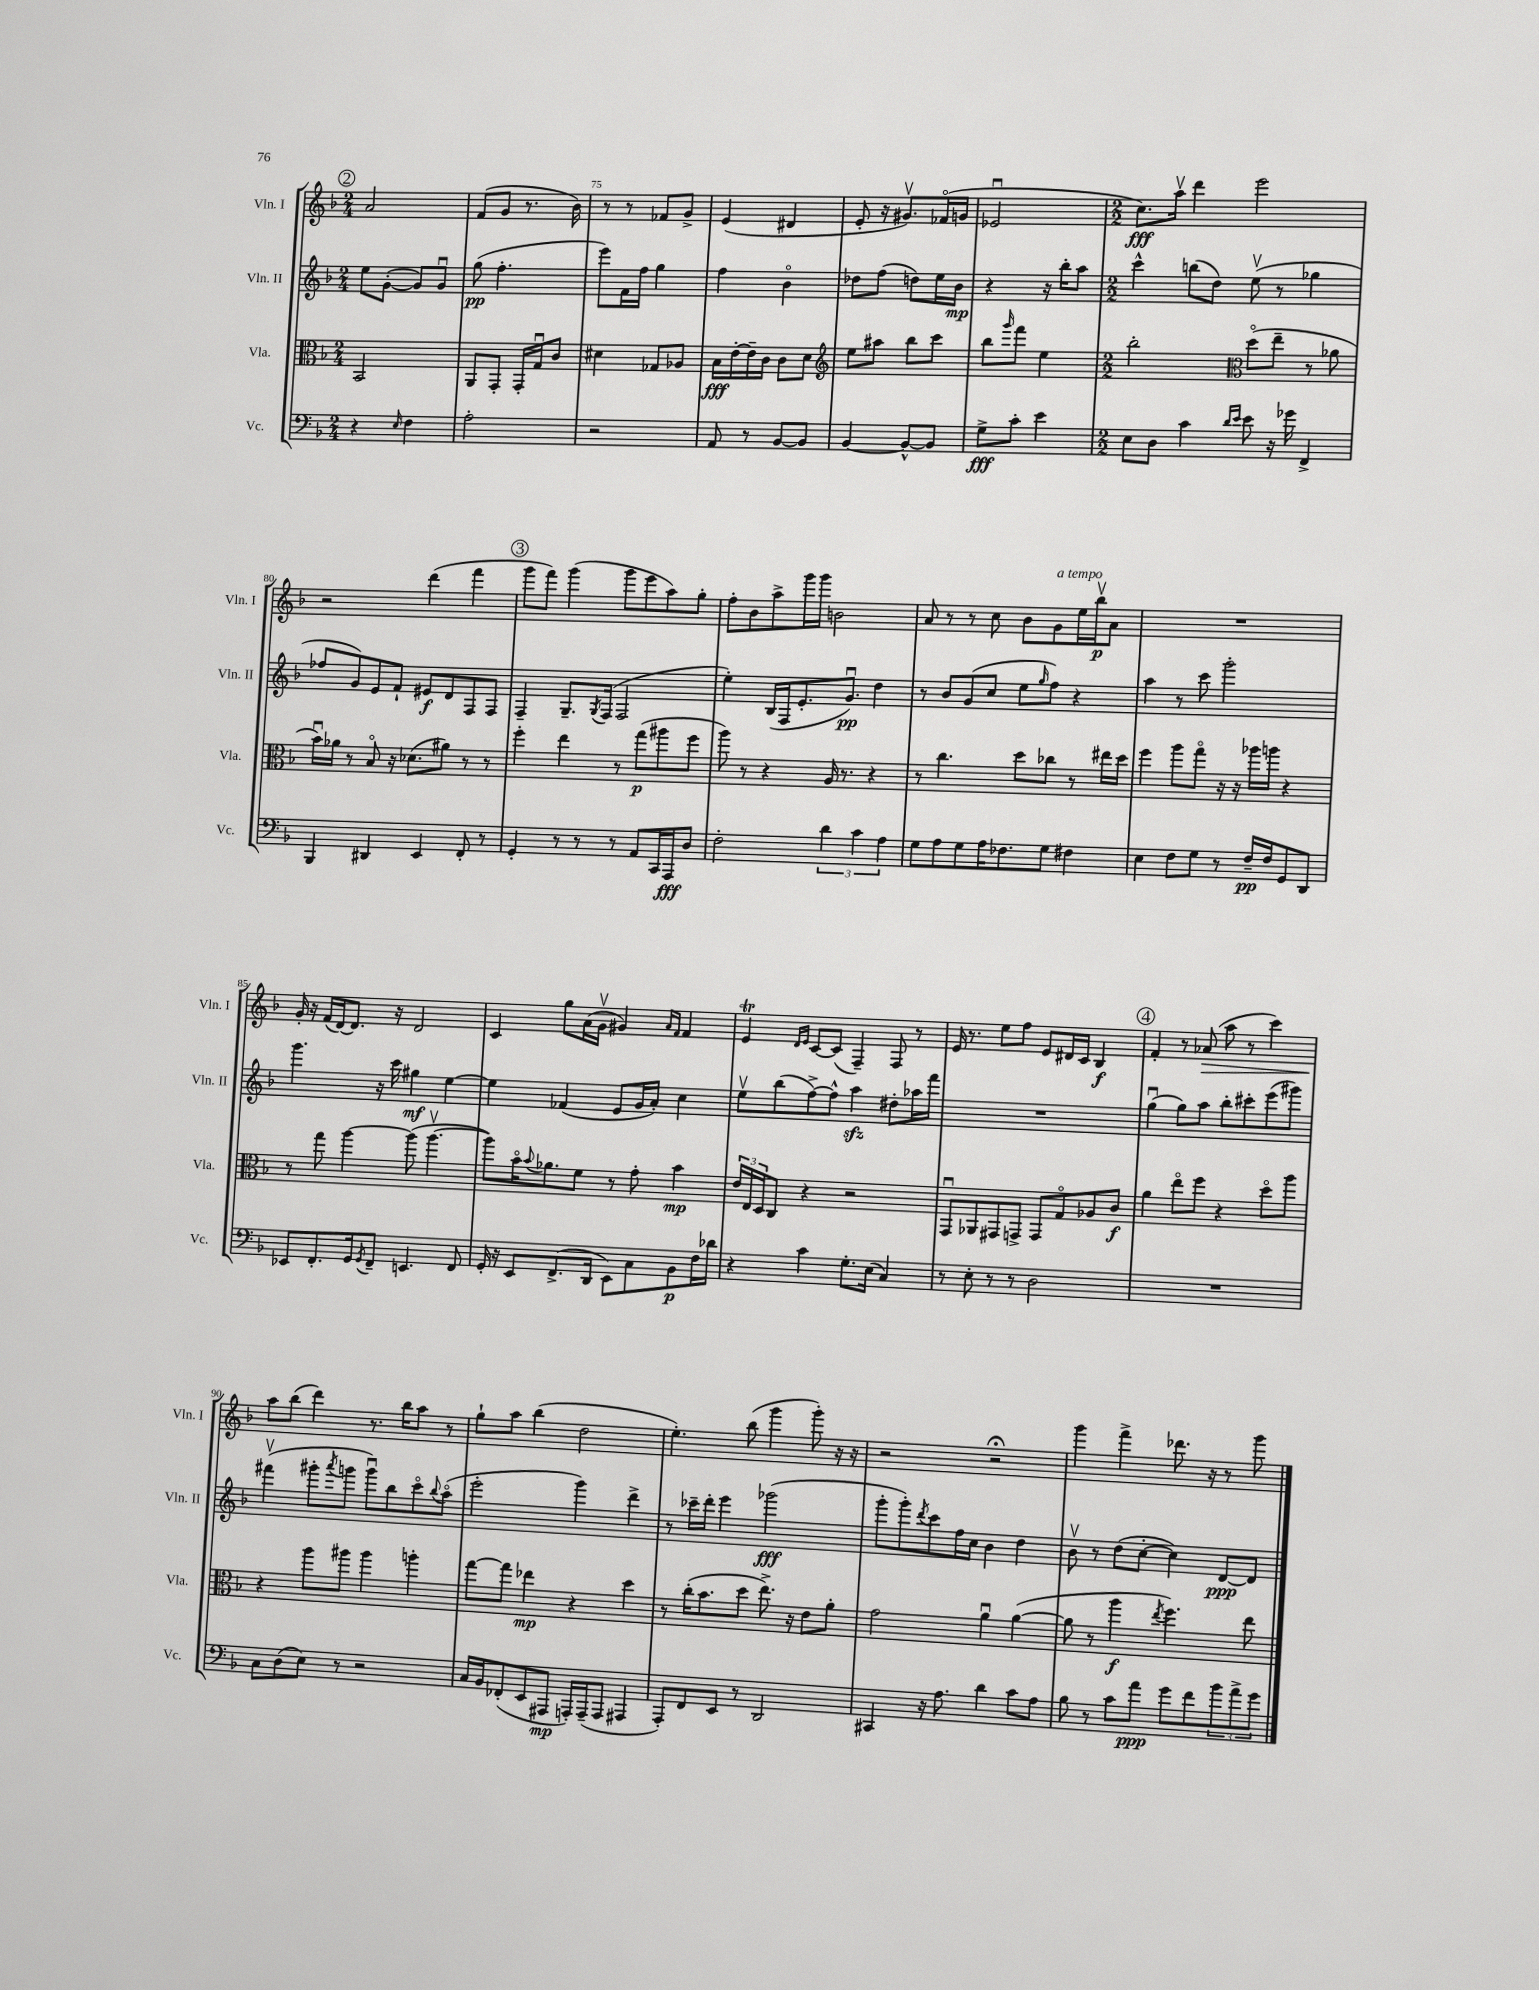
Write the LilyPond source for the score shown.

<<
\new StaffGroup <<
\new Staff = "s0" \with { instrumentName = "Vln. I" shortInstrumentName = "Vln. I" } {
    \clef treble \key f \major \numericTimeSignature \time 2/4
    \mark \markup { \circle "2" } a'2 |
    f'8( g'8 r8. bes'16) |
    r8 r8 fes'8 g'8-> |
    e'4( dis'4 |
    e'8-. r16 gis'8.\upbow) fes'16\flageolet( g'16 |
    ees'2\downbow |
    \numericTimeSignature \time 2/2 c''8.\fff) a''16\upbow d'''4 e'''2 |
    r2 d'''4( f'''4 |
    \mark \markup { \circle "3" } g'''8 f'''8) g'''4( g'''8 e'''8 a''8) g''8-. |
    f''8-. bes'8 a''8-> g'''16 g'''16 b'2 |
    a'8 r8 r8 c''8 bes'8 g'8^\markup { \italic "a tempo" } e''16 bes''16\upbow\p a'8 |
    R1 |
    g'16-. r16 f'16( d'16~) d'8. r16 d'2 |
    c'4 g''8 a'16( g'16\upbow gis'4) \grace { a'16 f'16 } f'4 |
    e'4\trill \grace { d'16 e'16 } c'8~ c'8( f4--) f8 r8 |
    e'16 r8. e''8 f''8 e'8 dis'16 c'16 bes4\f |
    \mark \markup { \circle "4" } f'4-. r8 aes'8\>( a''8 r8 c'''4) |
    a''8\! bes''8( d'''4) r8. bes''16 a''8 r8 |
    g''8-! a''8 bes''4( d''2 |
    e''4.-.) bes''8( g'''4 g'''8-.) r16 r16 |
    r2 r2\fermata |
    g'''4 f'''4-> des'''8. r16 r8 g'''8 \bar "|." |
}
\new Staff = "s1" \with { instrumentName = "Vln. II" shortInstrumentName = "Vln. II" } {
    \clef treble \key f \major \numericTimeSignature \time 2/4
    \mark \markup { \circle "2" } e''8 g'8~-.( g'8) g'8\downbow |
    g''8\pp( f''4.-. |
    e'''8) f'16 f''16 g''4 |
    f''4 bes'4\flageolet |
    des''8 f''8( d''8) e''16 bes'16\mp |
    r4 r16 bes''16-. a''8 |
    \numericTimeSignature \time 2/2 c'''4-^ b''8( d''8) e''8\upbow( r8 ges''4 |
    fes''8 g'8) e'8 f'8-! eis'8\f d'8 f8 f8 |
    \mark \markup { \circle "3" } f4-- g8.-- \acciaccatura { g8 } f16( f2 |
    e''4-.) bes16( f16 e'8.-. g'8.\downbow\pp) d''4 |
    r8 bes'8 g'8( c''8 e''8 \grace { g''16 } f''8) r4 |
    a''4 r8 c'''8 g'''2-. |
    g'''4. r16 c'''16 gis''4\mf e''4~ |
    e''4 fes'4( e'8 g'16 a'16-.) c''4 |
    e''8\upbow bes''8( f''8~->) f''8-^ a''4\sfz dis''8-. aes''16 f'''16 |
    R1 |
    \mark \markup { \circle "4" } g''4\downbow( g''8) a''8 bes''8-. cis'''8-. e'''8( gis'''8) |
    fis'''4\upbow( gis'''8-. \acciaccatura { a'''8 } g'''8 g'''8\downbow) bes''8 c'''8\flageolet \appoggiatura { bes''8 } a''8\flageolet( |
    e'''2-. g'''4) d'''4-> |
    r8 ces'''16-- d'''16-. e'''4 ges'''2\fff( |
    g'''8-. g'''8-.) \acciaccatura { d'''8 } c'''8 f''16 c''16 bes'4 d''4 |
    bes'8\upbow r8 d''8( c''8~-. c''4) d'8~\ppp d'8 \bar "|." |
}
\new Staff = "s2" \with { instrumentName = "Vla." shortInstrumentName = "Vla." } {
    \clef alto \key f \major \numericTimeSignature \time 2/4
    \mark \markup { \circle "2" } bes,2 |
    a,8 g,8-. g,16-. g16\downbow c'8 |
    dis'4 ges8 aes8 |
    bes16\fff e'16~-. e'16-- c'16 c'8 d'8 |
    \clef treble e''8 ais''8 bes''8 c'''8 |
    bes''8 \grace { g'''16 } f'''8 e''4 |
    \numericTimeSignature \time 2/2 bes''2-. \clef alto d''8\flageolet( e''8-- r8 aes'8 |
    bes'16\downbow) aes'16 r8 bes8\flageolet r16 des'8.( ais'8) r8 r8 |
    \mark \markup { \circle "3" } f''4-. e''4 r8 g''8\p( ais''8 f''8 |
    a''8) r8 r4 a16 r8. r4 |
    r8 c''4. d''8 ces''8 r8 eis''16 d''16 |
    f''4 a''8 g''8\flageolet r16 r16 aes''16 a''16 r4 |
    r8 g''8 a''4~ a''8( a''4.~\upbow |
    a''8) bes'16\flageolet \appoggiatura { bes'8 } aes'8. f'8 r8 g'8-. bes'4\mp |
    \tuplet 3/2 { e'16 e16 d16 } c8 r4 r2 |
    g,8\downbow aes,8 gis,8 g,8-> g,8 g8\flageolet aes8 c'8\f |
    \mark \markup { \circle "4" } a'4 e''8\flageolet f''8 r4 d''8\flageolet a''8 |
    r4 a''8 ais''8 ais''4 a''4-. |
    g''8~ g''8 ees''4\mp r4 d''4 |
    r8 c''16-.( bes'8. d''8 e''8.->) r16 e'8 a'8-. |
    g'2 a'4\downbow a'4~( |
    a'8 r8 a''4\f \acciaccatura { e''8 } f''4.) e''8 \bar "|." |
}
\new Staff = "s3" \with { instrumentName = "Vc." shortInstrumentName = "Vc." } {
    \clef bass \key f \major \numericTimeSignature \time 2/4
    \mark \markup { \circle "2" } r4 \grace { e16 } f4 |
    a2-. |
    r2 |
    a,8 r8 bes,8~ bes,8 |
    bes,4~ bes,8~-^ bes,8 |
    g8->\fff c'8-. e'4 |
    \numericTimeSignature \time 2/2 e8 d8 c'4 \grace { d'16 e'16 } e'8 r16 ges'16 f,4-> |
    bes,,4 dis,4 e,4 f,8-. r8 |
    \mark \markup { \circle "3" } g,4-. r8 r8 r8 a,8 c,16 a,,16\fff d8 |
    f2-. \tuplet 3/2 { d'4 c'4 a4 } |
    g8 a8 g8 a16 fes8. g8 fis4 |
    e4 f8 g8 r8 f16--\pp f16 g,8 d,8 |
    ees,8 f,8.-. g,16 \acciaccatura { g,8 } f,8-- e,4. f,8 |
    g,16-. r16 e,8 f,8.->( d,16 e,8) c8 bes,8\p f16 des'16 |
    r4 c'4 g8.-. e16( c4) |
    r8 e8-. r8 r8 d2 |
    \mark \markup { \circle "4" } R1 |
    c8 d8( e8) r8 r2 |
    c16 bes,16 fes,8-.( e,8 ais,,8\mp a,,16-.) a,,16--( a,,8 ais,,4 |
    a,,8-.) f,8 e,8 r8 d,2 |
    cis,4 r16 a8. d'4 c'8 a8 |
    bes8 r8 c'8 a'8\ppp g'8 f'8 \tuplet 3/2 { bes'8 a'8-> g'8 } \bar "|." |
}
>>
>>
\layout { \context { \Score currentBarNumber = #73 \override BarNumber.break-visibility = ##(#f #t #t) barNumberVisibility = #(every-nth-bar-number-visible 5) } }
